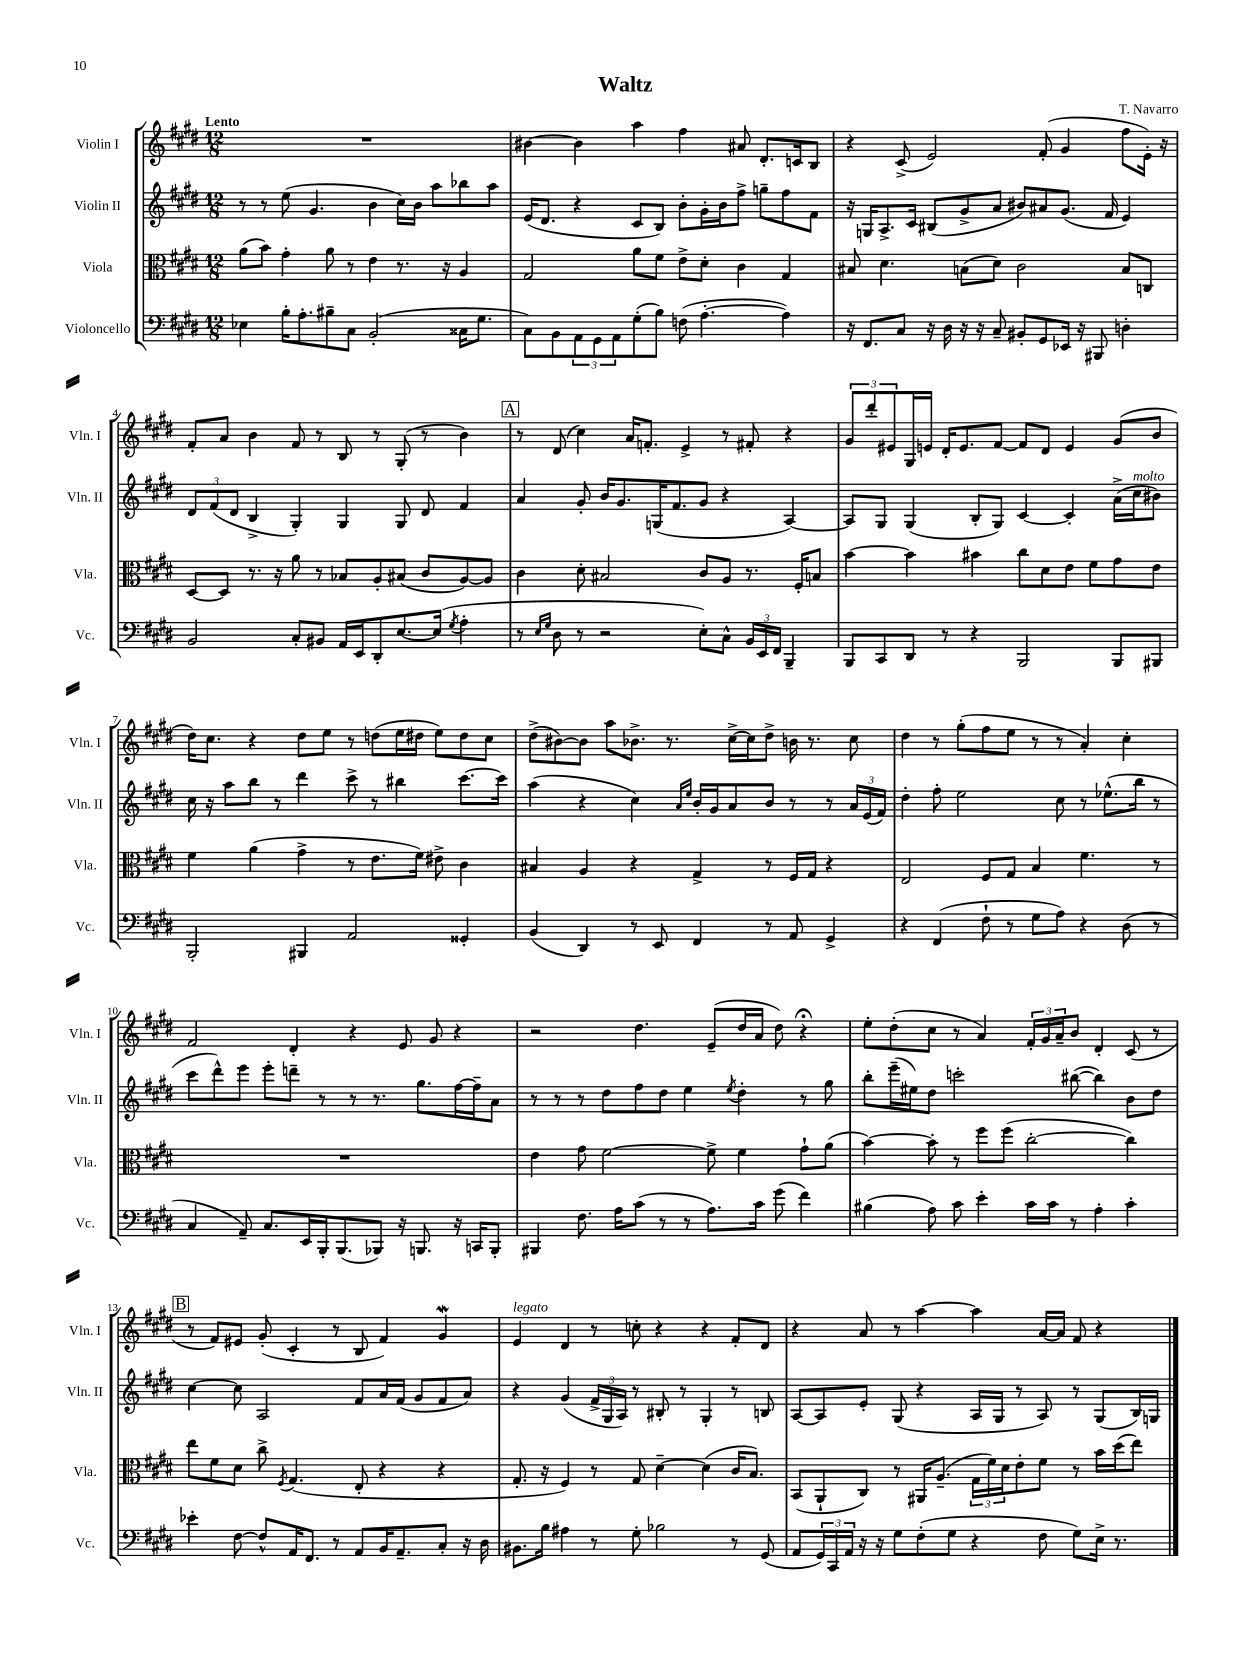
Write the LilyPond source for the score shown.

\header { title = "Waltz" composer = "T. Navarro" }
<<
\new StaffGroup <<
\new Staff = "s0" \with { instrumentName = "Violin I" shortInstrumentName = "Vln. I" } {
    \clef treble \key e \major \numericTimeSignature \time 12/8 \tempo "Lento"
    R1. |
    bis'4~ bis'4 a''4 fis''4 ais'8 dis'8.-. c'16 b8 |
    r4 cis'8->( e'2) fis'8-.( gis'4 fis''8 e'16-.) r16 |
    fis'8-. a'8 b'4 fis'8 r8 b8 r8 gis8-.( r8 b'4) |
    \mark \markup { \box "A" } r8 dis'8( cis''4) a'16 f'8.-. e'4-> r8 fis'8-. r4 |
    \tuplet 3/2 { gis'8 dis'''8-. eis'8 } gis16 e'16 dis'16-. e'8. fis'8~ fis'8 dis'8 e'4 gis'8( b'8 |
    dis''16) cis''8. r4 dis''8 e''8 r8 d''8( e''16 dis''16 e''8) dis''8 cis''8 |
    dis''8->( bis'8~) bis'8 a''8 bes'8.-> r8. cis''16~-> cis''16 dis''8-> b'16 r8. cis''8 |
    dis''4 r8 gis''8-.( fis''8 e''8 r8 r8 a'4-.) cis''4-. |
    fis'2 dis'4-. r4 e'8 gis'8 r4 |
    r2 dis''4. e'8--( dis''16 a'16 dis''8) r4\fermata |
    e''8-. dis''8-.( cis''8 r8 a'4) \tuplet 3/2 { fis'16-. gis'16 a'16-- } b'8 dis'4-. cis'8( r8 |
    \mark \markup { \box "B" } r8 fis'8) eis'8 gis'8-.( cis'4-. r8 b8 fis'4) gis'4\mordent |
    e'4^\markup { \italic "legato" } dis'4 r8 c''8-. r4 r4 fis'8-. dis'8 |
    r4 a'8 r8 a''4~ a''4 a'16~ a'16 fis'8 r4 \bar "|." |
}
\new Staff = "s1" \with { instrumentName = "Violin II" shortInstrumentName = "Vln. II" } {
    \clef treble \key e \major \numericTimeSignature \time 12/8
    r8 r8 e''8( gis'4. b'4 cis''16) b'16 a''8 bes''8 a''8 |
    e'16( dis'8. r4 cis'8 b8) b'8-. gis'16-. b'16 fis''8-> g''8-- fis''8 fis'8 |
    r16 g16 a8.-> cis'16 bis8( gis'8-> a'8 bis'8) ais'8 gis'8.( fis'16 e'4) |
    \tuplet 3/2 { dis'8 fis'8( dis'8 } b4-> gis4-.) gis4 gis8 dis'8 fis'4 |
    \mark \markup { \box "A" } a'4 gis'8-. b'16 gis'8. g16( fis'8. gis'8 r4 a4~) |
    a8 gis8 gis4( b8-. gis8) cis'4~ cis'4-. a'16->( cis''16^\markup { \italic "molto" } bis'8) |
    cis''16 r16 a''8 b''8 r8 dis'''4 cis'''8-> r8 bis''4 cis'''8.~ cis'''16 |
    a''4( r4 cis''4) \grace { a'16 e''16 } b'16-. gis'16 a'8 b'8 r8 r8 \tuplet 3/2 { a'16 e'16( fis'16) } |
    dis''4-. fis''8-. e''2 cis''8 r8 ees''8.-^( b''16 r8 |
    cis'''8 dis'''8-^) e'''8 e'''8-. d'''8-- r8 r8 r8. gis''8. fis''16~ fis''16-- a'8 |
    r8 r8 r8 dis''8 fis''8 dis''8 e''4 \acciaccatura { e''8 } dis''4-. r8 gis''8 |
    b''8-. e'''16--( eis''16) dis''8 c'''2-. bis''8~( bis''4) b'8 dis''8 |
    \mark \markup { \box "B" } cis''4~ cis''8 a2 fis'8 a'16 fis'16( gis'8 fis'8 a'8) |
    r4 gis'4( \tuplet 3/2 { fis'16-> gis16 a16) } r8 bis8-. r8 gis4-. r8 b8 |
    a8~ a8 e'8-. gis8( r4 a16 gis16 r8 a8) r8 gis8( b16) g16 \bar "|." |
}
\new Staff = "s2" \with { instrumentName = "Viola" shortInstrumentName = "Vla." } {
    \clef alto \key e \major \numericTimeSignature \time 12/8
    a'8( b'8) gis'4-. a'8 r8 e'4 r8. r16 a4 |
    gis2 a'8 fis'8 e'8-> dis'8-. cis'4 gis4 |
    bis8 dis'4. b8( dis'8) cis'2 b8 c8 |
    dis8~ dis8 r8. r16 a'8 r8 bes8 a8-. bis8( cis'8 a8~) a8 |
    \mark \markup { \box "A" } cis'4 dis'8-. bis2 cis'8 a8 r8. fis16-. b8 |
    b'4~ b'4 bis'4 cis''8 dis'8 e'8 fis'8 gis'8 e'8 |
    fis'4 a'4( gis'4-> r8 e'8. fis'16) eis'8-> cis'4 |
    bis4 a4 r4 gis4-> r8 fis16 gis16 r4 |
    e2 fis8 gis8 b4 fis'4. r8 |
    R1. |
    e'4 gis'8 fis'2~ fis'8-> fis'4 gis'8-! a'8( |
    b'4~) b'8-. r8 fis''8 fis''8( cis''2~-. cis''4) |
    \mark \markup { \box "B" } e''8 fis'8 dis'8 cis''8-> \acciaccatura { fis8 } gis4.( e8-. r4 r4 |
    gis8.-. r16 fis4) r8 gis8 dis'4~-- dis'4( cis'16 b8.) |
    b,8( a,8-! cis8) r8 ais,16 a8.--( \tuplet 3/2 { gis16 fis'16) dis'16 } e'8-. fis'8 r8 b'16 dis''16( e''8) \bar "|." |
}
\new Staff = "s3" \with { instrumentName = "Violoncello" shortInstrumentName = "Vc." } {
    \clef bass \key e \major \numericTimeSignature \time 12/8
    ees4 b16-. a8.-. bis8-- cis8 b,2-.( cisis16 gis8. |
    cis8) b,8 \tuplet 3/2 { a,8 gis,8 a,8 } gis8-.( b8) f8( a4.~-. a4) |
    r16 fis,8. cis8 r16 dis16 r16 r16 cis8-- bis,8-. gis,8 ees,16 r16 bis,,8 d4-. |
    b,2 cis8-. bis,8 a,16 e,16 dis,8-. e8.~ e16( \acciaccatura { gis8 } a4-. |
    \mark \markup { \box "A" } r8 \grace { e16 gis16 } dis8 r8 r2 e8-.) cis8-^ \tuplet 3/2 { b,16 e,16 fis,16 } b,,4-- |
    b,,8 cis,8 dis,8 r8 r4 b,,2 b,,8 bis,,8 |
    b,,2-. bis,,4 a,2 gisis,4-. |
    b,4( dis,4) r8 e,8 fis,4 r8 a,8 gis,4-> |
    r4 fis,4( fis8-! r8 gis8 a8) r4 dis8( r8 |
    cis4 a,8--) cis8. e,16 b,,16-. b,,8.( bes,,8) r16 b,,8. r16 c,16 b,,8-. |
    bis,,4 fis8. a16 cis'8( r8 r8 a8.) cis'16 gis'8( fis'4) |
    bis4( a8) cis'8 e'4-. cis'16 cis'16 r8 a4-. cis'4-. |
    \mark \markup { \box "B" } ees'4-. fis8~ fis8-^ a,16 fis,8. r8 a,8 b,16 a,8.-- cis8-. r16 dis16 |
    bis,8. b16 ais4 r8 gis8-. bes2 r8 gis,8( |
    a,8 \tuplet 3/2 { gis,16) cis,16 a,16 } r16 r16 gis8 fis8-.( gis8 r4 fis8 gis8) e16-> r8. \bar "|." |
}
>>
>>
